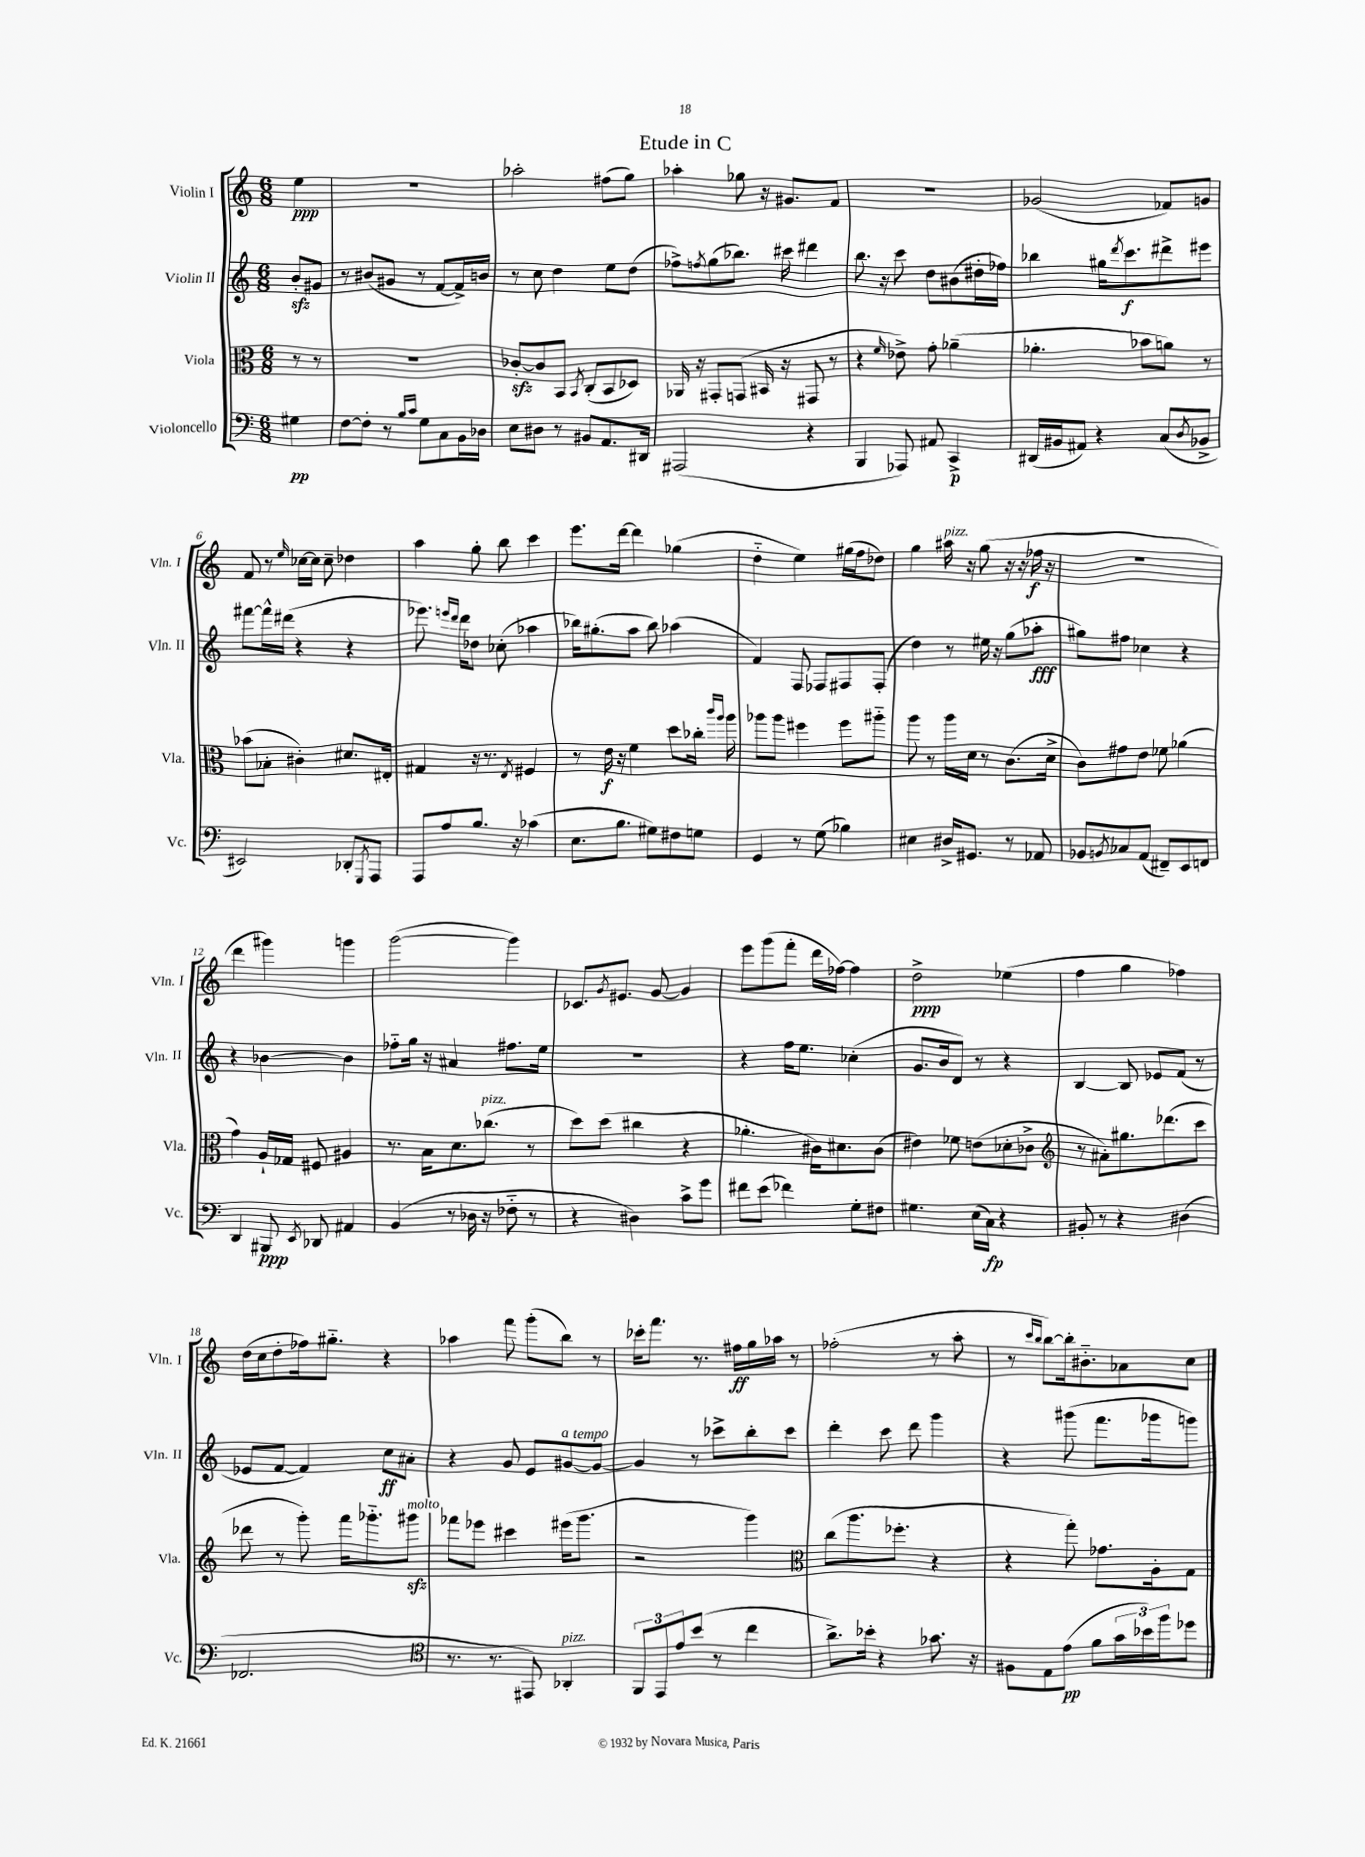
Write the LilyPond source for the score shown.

\header { title = "Etude in C" }
<<
\new StaffGroup <<
\new Staff = "s0" \with { instrumentName = "Violin I" shortInstrumentName = "Vln. I" } {
    \clef treble \key c \major \numericTimeSignature \time 6/8 \partial 4
    e''4\ppp |
    R2. |
    aes''2-. fis''8( g''8) |
    aes''4-. ges''8 r16 gis'8. f'8 |
    R2. |
    ges'2( fes'8) g'8 |
    f'8 r8 \grace { e''16 } ces''16~ ces''16 ces''8-- des''4 |
    a''4 g''8-. b''8 c'''4 |
    e'''8. d'''16~ d'''4 ges''4( |
    d''4-_ e''4) gis''16( f''16 des''8) |
    g''4 ais''16^\markup { \italic "pizz." } r16 g''8( r16 r16 fes''16\f r16 |
    R2. |
    d'''4 gis'''4) g'''4 |
    g'''2~( g'''4) |
    ces'8. \acciaccatura { g'8 } eis'8. g'8~ g'4 |
    e'''8 g'''8( f'''8-. d'''16 fes''16~) fes''4 |
    d''2->\ppp ees''4( |
    f''4 g''4 fes''4) |
    d''16( c''16 d''8-. fes''16) gis''8.-_ r4 |
    aes''4 f'''8 g'''8-.( b''8) r8 |
    ces'''16-. f'''8. r8. fis''16\ff g''16 aes''16 r8 |
    fes''2-.( r8 a''8-. |
    r8 \grace { c'''16 b''16 } b''8~) b''16-. bis'8.-_ aes'8 c''8 \bar "|." |
}
\new Staff = "s1" \with { instrumentName = "Violin II" shortInstrumentName = "Vln. II" } {
    \clef treble \key c \major \numericTimeSignature \time 6/8 \partial 4
    b'8-.\sfz gis'8 |
    r8 bis'8( gis'8 r8 f'8~ f'16->) b'16 |
    r8 c''8 d''4 e''8 d''8( |
    fes''8->) \acciaccatura { f''8 } g''8( bes''8.) cis'''16 dis'''4 |
    b''8. r16 c'''8 d''8 bis'8( dis''16-. fes''16) |
    bes''4 gis''16 \acciaccatura { d'''8 } c'''8.\f dis'''8-> eis'''8 |
    fis'''8~ fis'''16-^ dis'''16( r4 r4 |
    ees'''8.) \grace { e'''16 d'''16 } d'''16 des''8 ces''8-.( aes''4 |
    bes''16) gis''8.-.( a''8 bes''8) aes''4( |
    f'4) f8 fes8 fis8 fis8-.( |
    d''4) r8 eis''16 r16 g''8( aes''8-.\fff |
    gis''8) fis''8 ces''4 r4 |
    r4 bes'4~ bes'4 |
    fes''8-_ g''16 r16 ais'4 fis''8. e''16 |
    R2. |
    r4 f''16 e''8. ces''4-.( |
    g'8. b'16 d'8) r8 r4 |
    b4~ b8 ees'8 f'8( r8 |
    ees'8 f'8~ f'4) c''8\ff ais'8-. |
    r4 g'8 e'8 gis'8~^\markup { \italic "a tempo" } gis'8~ |
    gis'4 r8 ces'''8-> b''8-. ces'''8 |
    d'''4-. c'''8 d'''8 g'''4 |
    r4 gis'''8( f'''8. ges'''16 g'''8) \bar "|." |
}
\new Staff = "s2" \with { instrumentName = "Viola" shortInstrumentName = "Vla." } {
    \clef alto \key c \major \numericTimeSignature \time 6/8 \partial 4
    r8 r8 |
    R2. |
    ces'8~-.\sfz ces'8 b,8 \acciaccatura { b,8 } c8-.( b,8 des8) |
    aes,16 r16 gis,8-. g,8( bis,16 r16 gis,8 r8 |
    r4 \grace { f'16 } ees'8->) g'8-. aes'4--( |
    aes'4.-. bes'8 a'8) r8 |
    bes'8( bes8-. cis'4-.) dis'8. eis16-. |
    gis4 r16 r8. \acciaccatura { e8 } fis4 |
    r8 e'16\f r16 f'4 d''8 ces''16-. \grace { c'''16 a''16 } a''16 |
    aes''8 aes''8 fis''4 fis''8 ais''8-_ |
    a''8 r8 a''16 d'16 r8 c'8.( d'16-> |
    c'8) gis'8 e'8 fes'8 aes'4( |
    g'4) a16-! ges16 fis8 ais4 |
    r8. b16 d'8. ces''8.^\markup { \italic "pizz." }( r8 |
    d''8) d''8( cis''4 r4 |
    aes'4.-. cis'16) dis'8. cis'8( |
    eis'4) fes'8 e'8( des'8-. ces'8-> |
    \clef treble r8 ais'8-.) gis''8. des'''8.( c'''8 |
    des'''8 r8 g'''8-.) f'''16 ges'''8.-_ gis'''8\sfz^\markup { \italic "molto" } |
    fes'''8 ees'''8 cis'''4 eis'''16( g'''8. |
    r2 g'''4) |
    \clef alto c''8( a''8. fes''8.-. r4 |
    r4 g''8-.) ges'8. a16-. g8 \bar "|." |
}
\new Staff = "s3" \with { instrumentName = "Violoncello" shortInstrumentName = "Vc." } {
    \clef bass \key c \major \numericTimeSignature \time 6/8 \partial 4
    gis4\pp |
    f8~ f8-. r8 \grace { b16 c'16 } g8 c8 b,16 des16 |
    e8 dis8 r8 bis,8 a,8. dis,16 |
    ais,,2( r4 |
    b,,4 aes,,8) ais,8 c,4->\p |
    dis,16( bis,16 ais,8) r4 c8( \acciaccatura { d8 } bes,8-> |
    eis,2) des,8-. \acciaccatura { g,,8 } a,,8 |
    a,,8 a8 b8. r16 ces'4( |
    e8. b8. gis8) fis8 g8 |
    g,4 r8 g8( bes4) |
    eis4 dis16-> gis,8. r8 aes,8 |
    bes,8 \acciaccatura { b,8 } ces8 a,8( fis,8--) e,8 f,8 |
    d,4 bis,,8\ppp \acciaccatura { e,8 } des,8 ais,4 |
    b,4( r8 des16 r16 fes8-_ r8 |
    r4 dis4) c'8-> g'8 |
    fis'8 e'8( fes'4) g8-. fis8 |
    gis4. e16( c16\fp) r4 |
    bis,8-. r8 r4 dis4( |
    fes,2. |
    \clef tenor r8. r8. eis,8) aes,4-.^\markup { \italic "pizz." } |
    \tuplet 3/2 { f,8 e,8 e'8 } b'8( r8 c''4 |
    a'8.->) bes'16-. r4 ges'8. r16 |
    fis8 e8 e'8\pp( f'8 \tuplet 3/2 { g'16 bes'16) f''16 } des''8 \bar "|." |
}
>>
>>
